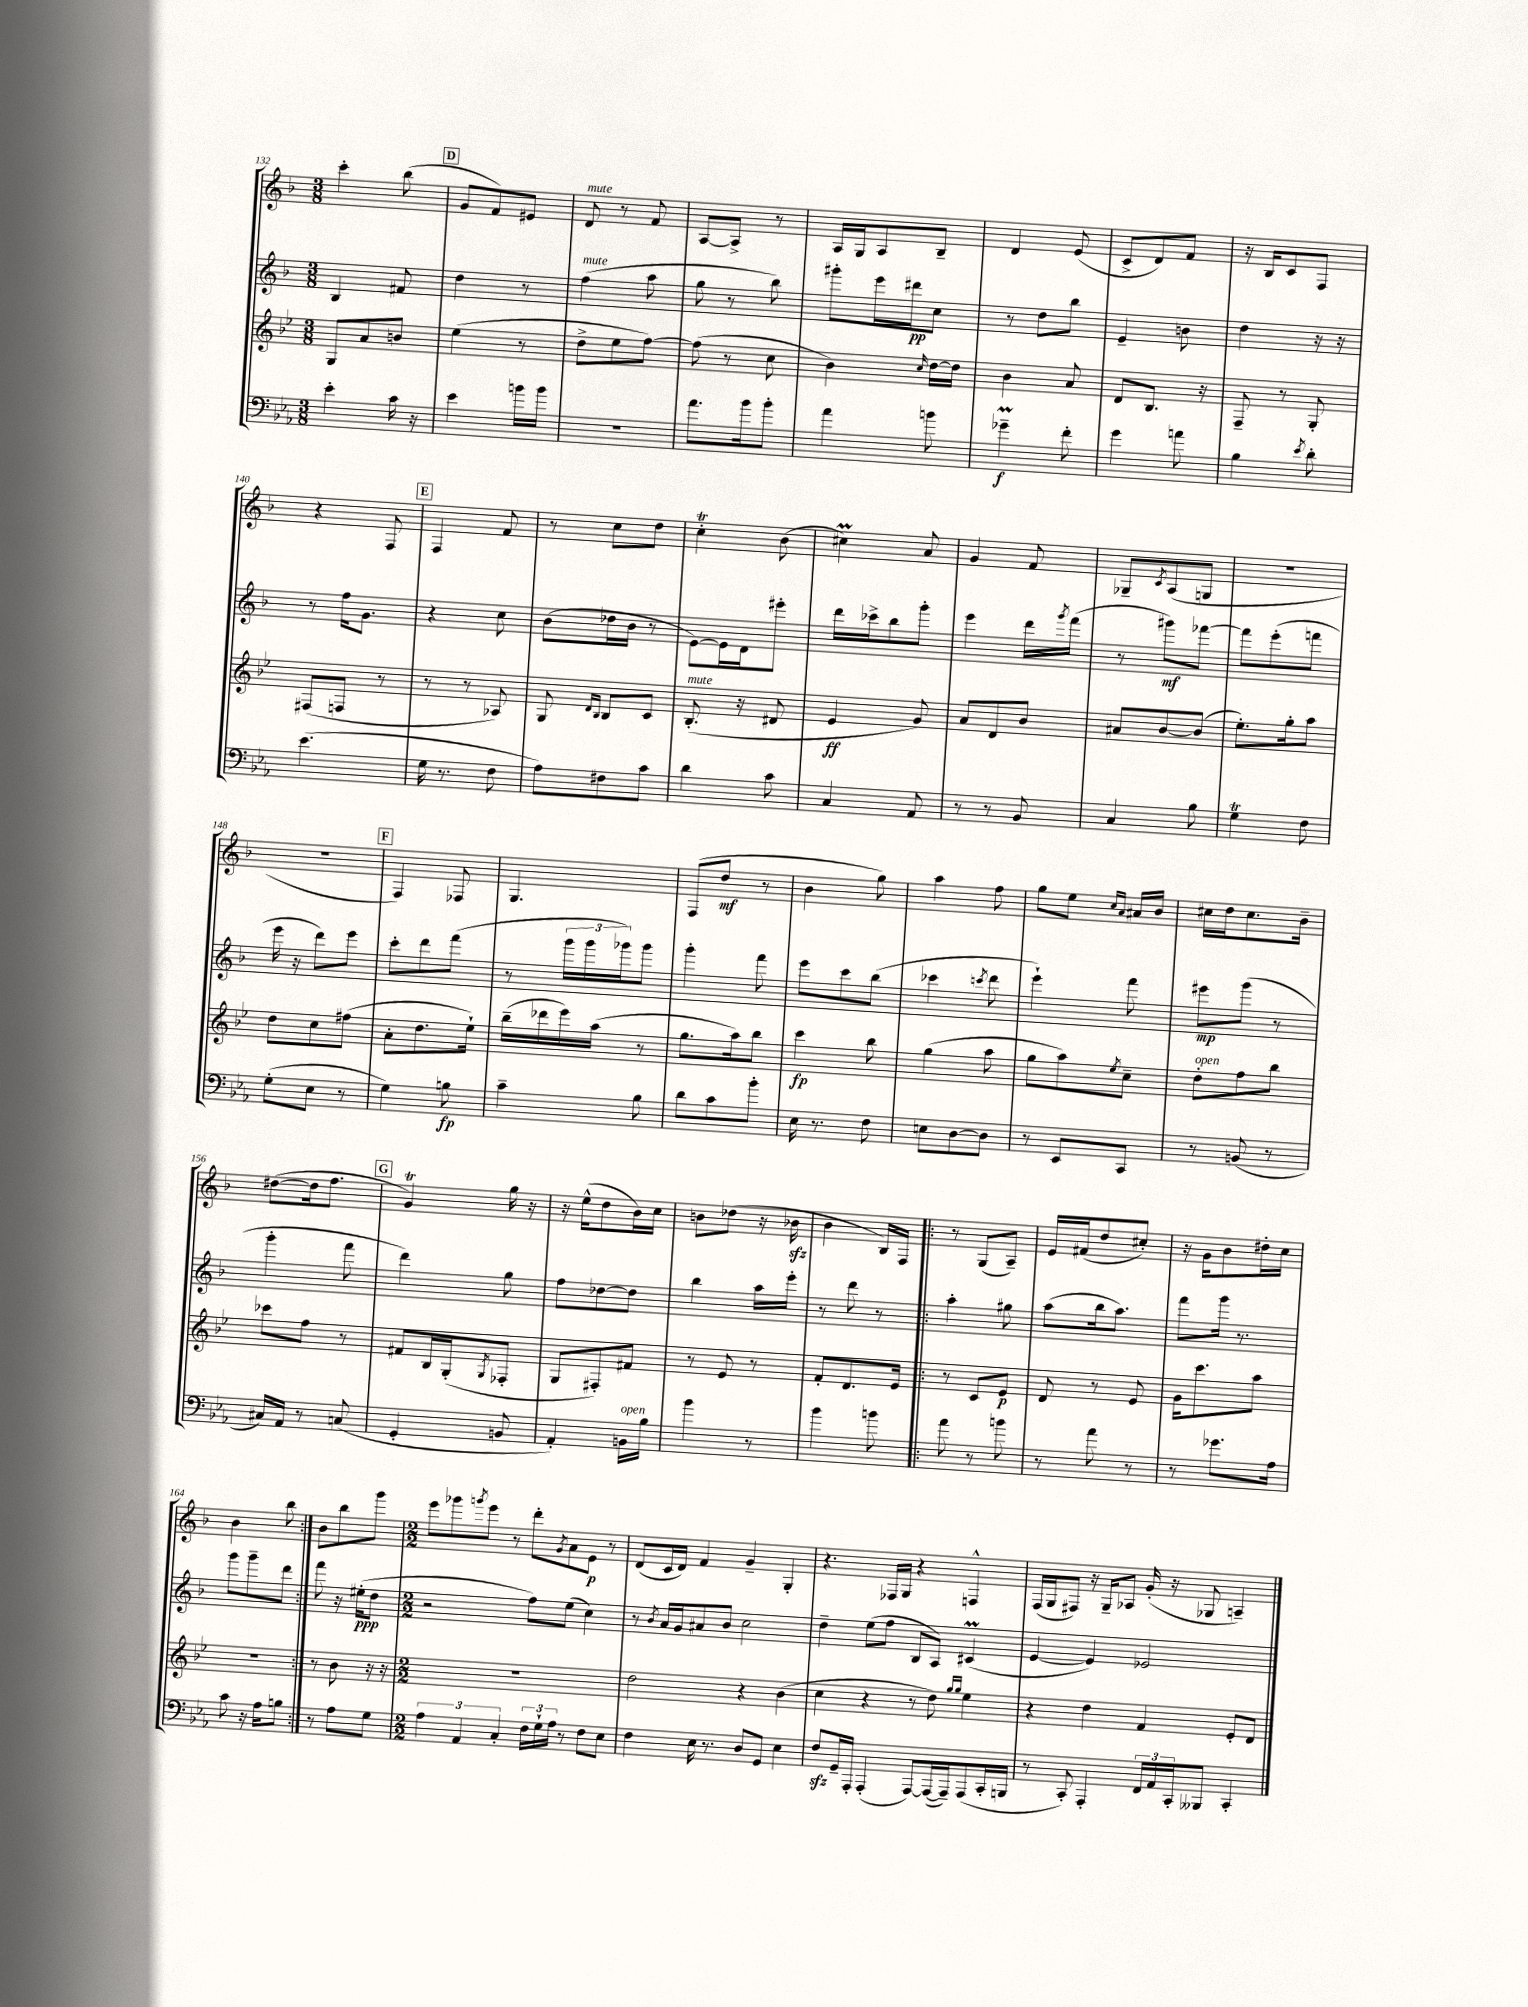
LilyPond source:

<<
\new StaffGroup <<
\new Staff = "s0" {
    \clef treble \key f \major \numericTimeSignature \time 3/8
    c'''4-. bes''8( |
    \mark \markup { \box "D" } g'8 f'8) eis'8 |
    d'8^\markup { \italic "mute" } r8 f'8 |
    a8~ a8-> r8 |
    a16 g16 a8 bes8-- |
    d'4 e'8( |
    c'8-> d'8) f'8 |
    r16 bes16 c'8 f8 |
    r4 f8 |
    \mark \markup { \box "E" } f4 f'8 |
    r8 c''8 d''8 |
    c''4-.\trill bes'8( |
    cis''4\prall) a'8 |
    g'4 f'8 |
    ges8-- \acciaccatura { c'8 } a8( g8 |
    R4. |
    r4. |
    \mark \markup { \box "F" } f4) fes8 |
    g4. |
    f8( d''8\mf r8 |
    bes'4 g''8) |
    a''4 f''8 |
    g''8 e''8 \grace { c''16 a'16 } ais'16 bes'16 |
    cis''16 d''16 cis''8. bes'16-- |
    dis''8~( dis''16 f''8. |
    \mark \markup { \box "G" } g'4\trill) g''16 r16 |
    r16 e''16-^( d''8 bes'16) c''16 |
    b'8 des''8( r16 bes'16\sfz |
    bes'4 bes16) f16 |
    \repeat volta 2 { r8 g8( a8--) |
    e'16 fis'16( d''8 cis''8-.) |
    r16 g'16 bes'8 dis''16-. c''16 |
    bes'4 bes''8 | }
    bes'8 bes''8 g'''8 |
    \numericTimeSignature \time 2/2 e'''8 ges'''8 \acciaccatura { g'''8 } e'''8 r8 d'''8-. \acciaccatura { g'8 } a'8 e'8\p r8 |
    d'8( c'16 d'16) f'4 g'4-- g4-. |
    r4. fes16 g16 r4 f4-^ |
    f16( g16 fis8) r16 g16-- aes8 g'16-.( r16 ges8 a4--) \bar "|." |
}
\new Staff = "s1" {
    \clef treble \key f \major \numericTimeSignature \time 3/8
    bes4 fis'8 |
    \mark \markup { \box "D" } d''4 r8 |
    f''4^\markup { \italic "mute" }( a''8 |
    g''8 r8 bes''8) |
    gis'''8-. e'''16 dis'''16\pp c''8 |
    r8 d''8 bes''8 |
    e'4-- b'8 |
    d''4 r16 r16 |
    r8 f''16 g'8. |
    \mark \markup { \box "E" } r4 c''8 |
    bes'8( des''16 bes'16 r8 |
    e'8~) e'16 d'16 eis'''8-. |
    d'''16 ces'''16-> bes''8 g'''8-. |
    e'''4 d'''16 \acciaccatura { g'''8 } f'''16( |
    r8 gis'''8\mf) fes'''8~ |
    fes'''8 e'''8-.( f'''8 |
    e'''16 r16 d'''8) e'''8 |
    \mark \markup { \box "F" } c'''8-. d'''8 f'''8( |
    r8 \tuplet 3/2 { g'''16 g'''16 ges'''16) } ges'''8 |
    g'''4-. f'''8 |
    e'''8 c'''8 bes''8( |
    ces'''4 \acciaccatura { c'''8 } d'''8 |
    e'''4-!) f'''8 |
    eis'''8\mp g'''8( r8 |
    g'''4-. f'''8 |
    \mark \markup { \box "G" } d'''4) g''8 |
    f''8 des''8~ des''8 |
    bes''4 a''16 e'''16-. |
    r8 d'''8 r8 |
    \repeat volta 2 { a''4-. gis''8 |
    a''8( bes''16 a''8.) |
    f'''8 g'''16 r8. |
    g'''8 g'''8-- d'''8 | }
    f'''8 r16 eis''16-.\ppp( d''8 |
    \numericTimeSignature \time 2/2 r2 f''8) e''8( c''4) |
    r8 \acciaccatura { bes'8 } a'16 g'16 ais'8 bes'8 c''2 |
    d''4-- e''8( f''8 bes8 a8) cis'4\prall( |
    e'4~ e'4) ees'2 \bar "|." |
}
\new Staff = "s2" {
    \clef treble \key bes \major \numericTimeSignature \time 3/8
    g8 a'8 b'8 |
    \mark \markup { \box "D" } ees''4( r8 |
    d''8-> ees''8 f''8~) |
    f''8( r8 c''8 |
    bes'4) \grace { c''16 } d''16~ d''16 |
    bes'4 a'8 |
    d'8 bes8. r16 |
    f8-- r8 g8-. |
    fis8( f8 r8 |
    \mark \markup { \box "E" } r8 r8 aes8) |
    g8 \grace { d'16 bes16 } bes8 c'8 |
    bes8.-.^\markup { \italic "mute" }( r16 dis'8 |
    ees'4\ff g'8) |
    a'8 d'8 bes'8 |
    ais'8 bes'8~ bes'8( |
    ees''8.-.) g''16-. a''8 |
    d''8 c''8 fis''8( |
    \mark \markup { \box "F" } a'8-. d''8. ees''16-!) |
    bes''16--( des'''16 ees'''16) a''16( r8 |
    g''8. a''16) bes''8 |
    c'''4\fp bes''8 |
    g''4( a''8 |
    g''8 a''8) \acciaccatura { ees''8 } c''8-- |
    d''8-.^\markup { \italic "open" } f''8 bes''8 |
    ces'''8 f''8 r8 |
    \mark \markup { \box "G" } fis'8 bes16 g16-.( \acciaccatura { g8 } fes8-. |
    g8 fis8-.) fis'8 |
    r8 ees'8 r8 |
    f'8-. d'8. ees'16 |
    \repeat volta 2 { r8 c'8 ees'8\p |
    d'8 r8 ees'8 |
    g'16 c'''8. a''8 |
    R4. | }
    r8 bes'8 r16 r16 |
    \numericTimeSignature \time 2/2 R1 |
    d''2 r4 bes'4( |
    c''4 r4 r8 d''8) \grace { g''16 g''16 } ees''4 |
    r4 d''4 f'4 ees'8-. d'8 \bar "|." |
}
\new Staff = "s3" {
    \clef bass \key ees \major \numericTimeSignature \time 3/8
    ees'4-. c'16 r16 |
    \mark \markup { \box "D" } ees'4 b'16 b'16 |
    R4. |
    aes'8. bes'16 bes'8-. |
    aes'4 b'8 |
    ges'4--\prall\f f'8-. |
    g'4 a'8 |
    bes4 \acciaccatura { ees'8 } d'8-. |
    ees'4.( |
    \mark \markup { \box "E" } g16 r8. f8 |
    aes8) fis8 c'8 |
    d'4 c'8 |
    c4 aes,8 |
    r8 r8 bes,8 |
    c4 bes8 |
    g4\trill f8 |
    g8-.( ees8 r8 |
    \mark \markup { \box "F" } g4) b8\fp |
    c'4-- bes8 |
    d'8 c'8 bes'8-. |
    ees16 r8. f8 |
    e8 d8~ d8 |
    r8 ees,8 c,8 |
    r8 b,8( r8 |
    cis16) aes,16 r8 c8( |
    \mark \markup { \box "G" } g,4-. b,8 |
    aes,4-.) b,16^\markup { \italic "open" } bes16 |
    bes'4 r8 |
    bes'4 b'8 |
    \repeat volta 2 { aes'8 r8 b'8 |
    r8 aes'8 r8 |
    r8 ges'8. aes16 |
    c'8 r16 aes16 b8 | }
    r8 aes8 g8 |
    \numericTimeSignature \time 2/2 \tuplet 3/2 { aes4 aes,4 c4-. } \tuplet 3/2 { f16 g16-! aes16 } r8 f8 ees8 |
    f4 ees16 r8. d8 g,8 ees4 |
    f8\sfz g,16-- aes,,16-. aes,,4-.( aes,,8~) aes,,16~( aes,,16--) aes,,8( c,16-. b,,16 |
    r8 c,8-.) aes,,4-. \tuplet 3/2 { f,16 aes,16 c,16-. } beses,,8 c,4-. \bar "|." |
}
>>
>>
\layout { \context { \Score currentBarNumber = #132 } }
